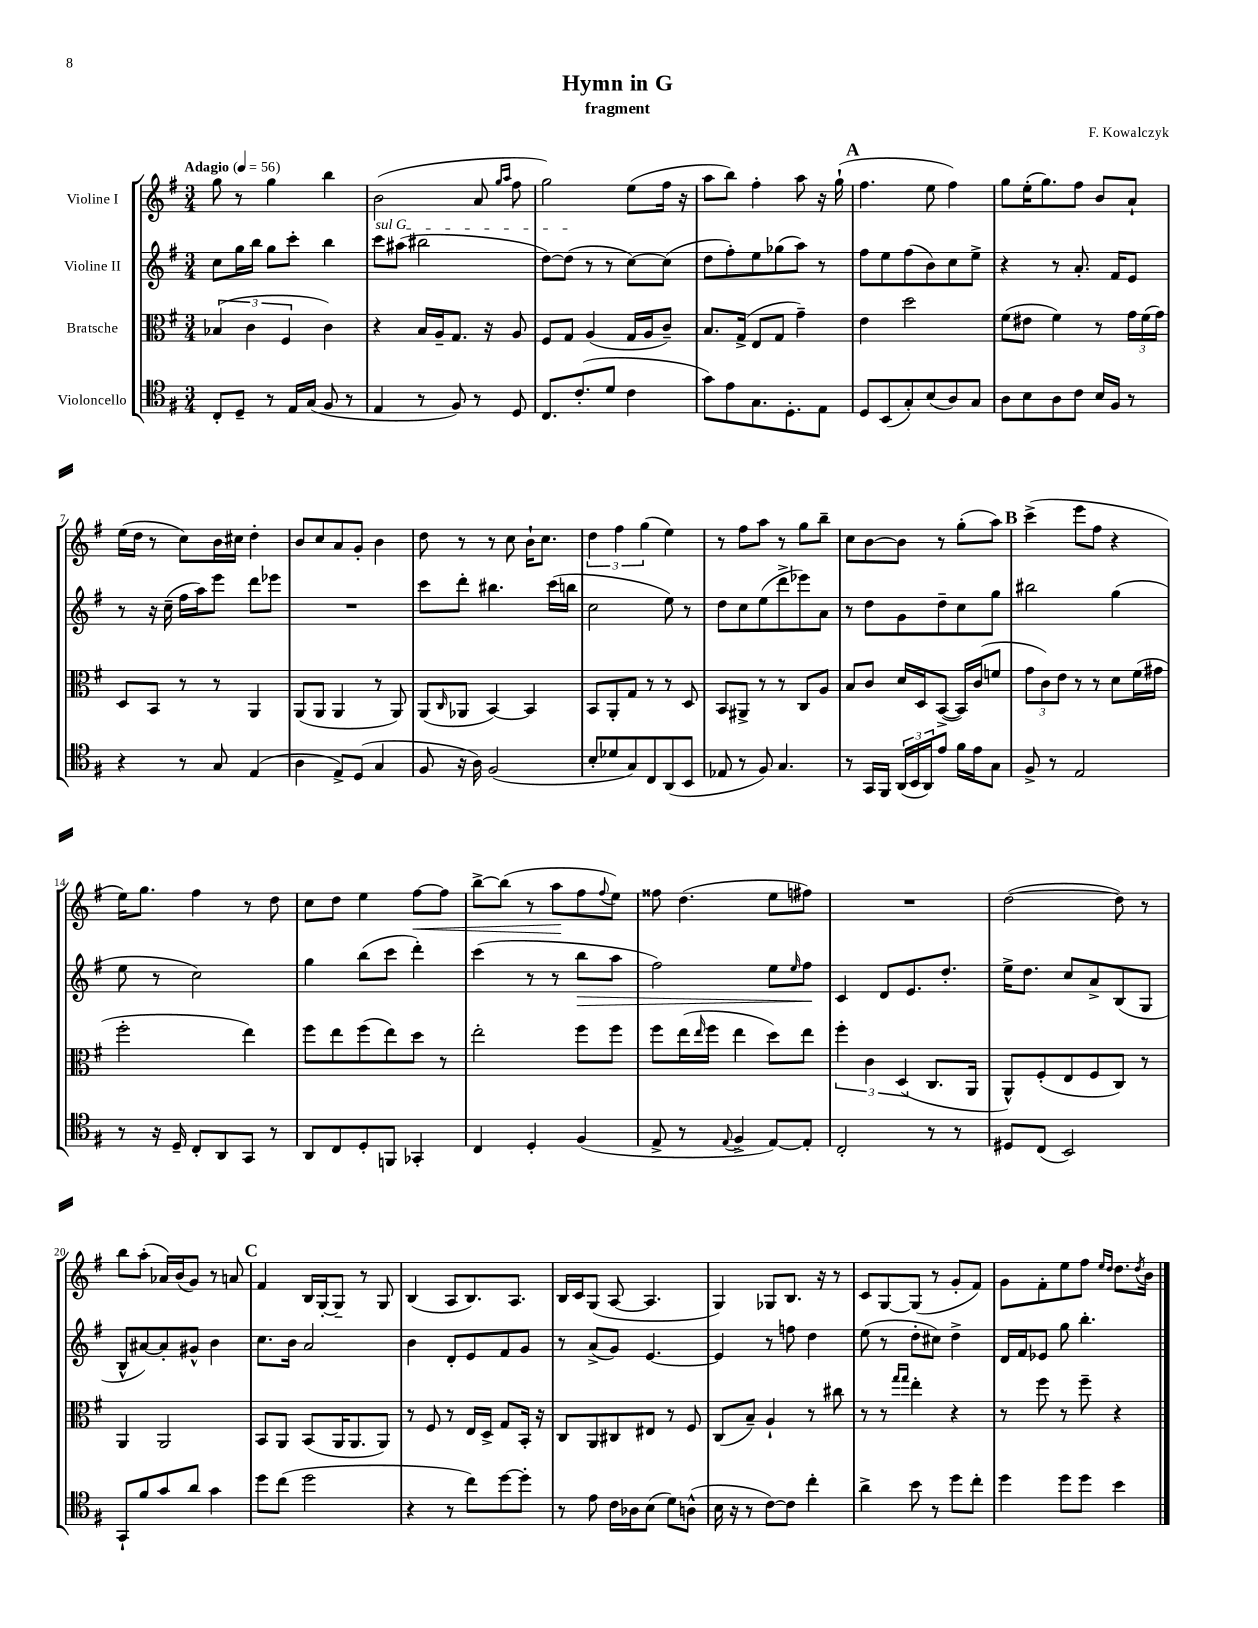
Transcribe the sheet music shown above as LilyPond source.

\header { title = "Hymn in G" composer = "F. Kowalczyk" subtitle = "fragment" }
<<
\new StaffGroup <<
\new Staff = "s0" \with { instrumentName = "Violine I" } {
    \clef treble \key g \major \numericTimeSignature \time 3/4 \tempo "Adagio" 4 = 56
    g''8 r8 g''4 b''4 |
    b'2( a'8 \grace { g''16 a''16 } fis''8 |
    g''2) e''8( fis''16 r16 |
    a''8 b''8) fis''4-. a''8 r16 g''16-!( |
    \mark \markup { \bold "A" } fis''4. e''8 fis''4) |
    g''8 e''16-.( g''8.) fis''8 b'8 a'8-! |
    e''16( d''16 r8 c''8) b'16 cis''16 d''4-. |
    b'8 c''8 a'8 g'8-. b'4 |
    d''8 r8 r8 c''8 b'16-! c''8. |
    \tuplet 3/2 { d''4 fis''4 g''4( } e''4) |
    r8 fis''8 a''8 r8 g''8 b''8-- |
    c''8 b'8~ b'8 r8 g''8-.( a''8) |
    \mark \markup { \bold "B" } c'''4->( e'''8 fis''8 r4 |
    e''16) g''8. fis''4 r8 d''8 |
    c''8 d''8 e''4 fis''8~\< fis''8 |
    b''8~-> b''8( r8 a''8\! fis''8 \appoggiatura { fis''8 } e''8) |
    fisis''8 d''4.( e''8 fis''8) |
    R2. |
    d''2~( d''8) r8 |
    b''8 a''8-.( aes'16) b'16( g'8) r8 a'8 |
    \mark \markup { \bold "C" } fis'4 b16 g16~-. g8-- r8 g8 |
    b4( a8 b8.) a8. |
    b16 c'16 g8( a8~ a4. |
    g4) ges8 b8. r16 r8 |
    c'8 g8~ g8( r8 g'8-. fis'8) |
    g'8 fis'8-. e''8 fis''8 \grace { e''16 d''16 } d''8. \acciaccatura { d''8 } b'16 \bar "|." |
}
\new Staff = "s1" \with { instrumentName = "Violine II" } {
    \clef treble \key g \major \numericTimeSignature \time 3/4
    c''8 g''16 b''16 g''8 c'''8-. b''4 |
    \once \override TextSpanner.bound-details.left.text = \markup { \italic "sul G" } c'''8\startTextSpan ais''8( bis''2 |
    d''8~) d''8\stopTextSpan( r8 r8 c''8~) c''8( |
    d''8 fis''8-.) e''8 ges''8( a''8) r8 |
    \mark \markup { \bold "A" } fis''8 e''8 fis''8( b'8) c''8 e''8-> |
    r4 r8 a'8.-. fis'16 e'8 |
    r8 r16 c''16--( fis''16 a''16) e'''8 d'''8 ees'''8 |
    R2. |
    c'''8 d'''8-. bis''4. c'''16( b''16 |
    c''2 e''8) r8 |
    d''8 c''8 e''8( d'''8-> ees'''8) a'8 |
    r8 d''8 g'8 d''8-- c''8 g''8 |
    \mark \markup { \bold "B" } bis''2 g''4( |
    e''8 r8 c''2) |
    g''4 b''8( c'''8 d'''4-.) |
    c'''4( r8 r8 b''8\> a''8 |
    fis''2) e''8 \grace { e''16 } fis''8\! |
    c'4 d'8 e'8. d''8.-. |
    e''16-> d''8. c''8 a'8-> b8( g8 |
    b8-^ ais'8~) ais'8-. gis'8-^ b'4 |
    \mark \markup { \bold "C" } c''8. b'16 a'2 |
    b'4 d'8-. e'8 fis'8 g'8 |
    r8 a'8->( g'8) e'4.~ |
    e'4 r8 f''8 d''4 |
    e''8( r8 d''8-. cis''8) d''4-> |
    d'16 fis'16 ees'8 g''8 b''4.-. \bar "|." |
}
\new Staff = "s2" \with { instrumentName = "Bratsche" } {
    \clef alto \key g \major \numericTimeSignature \time 3/4
    \tuplet 3/2 { bes4( c'4 fis4 } c'4) |
    r4 b16 a16-- g8. r16 a8 |
    fis8 g8 a4( g16 a16 c'8--) |
    b8. g16->( e8 g8 g'4--) |
    \mark \markup { \bold "A" } e'4 d''2 |
    fis'8( eis'8 fis'4) r8 \tuplet 3/2 { g'16 fis'16( g'16) } |
    d8 b,8 r8 r8 a,4 |
    a,8( a,8 a,4 r8 a,8) |
    a,8( \grace { c16 } aes,8 b,4~) b,4 |
    b,8 a,8-. g8 r8 r8 d8 |
    b,8 ais,8-> r8 r8 c8 a8 |
    b8 c'8 d'16 d16 b,8~->( b,16) c'16( f'8 |
    \mark \markup { \bold "B" } \tuplet 3/2 { g'8 c'8) e'8 } r8 r8 d'8 fis'16( gis'16 |
    fis''2-. e''4) |
    fis''8 e''8 fis''8( e''8) d''8 r8 |
    e''2-. fis''8 fis''8 |
    fis''8 e''16( \grace { e''16 } fis''16 e''4 d''8) e''8 |
    \tuplet 3/2 { fis''4-. c'4 d4( } c8. a,16 |
    a,8-^) fis8-.( e8 fis8 c8) r8 |
    a,4 a,2 |
    \mark \markup { \bold "C" } b,8 a,8 b,8( a,16 a,8. a,8) |
    r8 fis8 r8 e16 d16-> g8 b,16-. r16 |
    c8 a,8 cis8 eis8 r8 fis8 |
    c8( b8--) a4-! r8 cis''8 |
    r8 r8 \grace { g''16 g''16 } e''4-. r4 |
    r8 fis''8 r8 fis''8-- r4 \bar "|." |
}
\new Staff = "s3" \with { instrumentName = "Violoncello" } {
    \clef tenor \key g \major \numericTimeSignature \time 3/4
    c8-. d8-- r8 e16 g16( fis8 r8 |
    e4 r8 fis8) r8 d8 |
    c8. c'8.-.( d'8 c'4 |
    g'8) e'8 g8. d8.-. e8 |
    \mark \markup { \bold "A" } d8 b,8( g8-.) b8( a8) g8 |
    a8 b8 a8 c'8 b16 fis16 r8 |
    r4 r8 g8 e4( |
    a4 e8->) d8( g4 |
    fis8 r16 a16) fis2( |
    b8-. des'8 g8) c8 a,8( b,8 |
    ees8 r8 fis8) g4. |
    r8 g,16 fis,16 \tuplet 3/2 { a,16( b,16 a,16) } e'8 fis'16 e'16 g8 |
    \mark \markup { \bold "B" } fis8-> r8 e2 |
    r8 r16 d16-- c8-. a,8 g,8 r8 |
    a,8 c8 d8-. f,8 ges,4-. |
    c4 d4-. fis4( |
    e8-> r8 \appoggiatura { e8 } fis4-> e8~) e8-. |
    c2-. r8 r8 |
    dis8 c8( b,2) |
    g,8-! fis'8 g'8 a'8 g'4 |
    \mark \markup { \bold "C" } d''8 c''8( d''2 |
    r4 r8 c''8) d''8~ d''8-. |
    r8 e'8 c'16 aes16 b8( d'8) a8-^( |
    b16 r16 r8 c'8~) c'8 c''4-. |
    a'4-> b'8 r8 d''8 c''8-. |
    d''4 d''8 d''8 b'4 \bar "|." |
}
>>
>>
